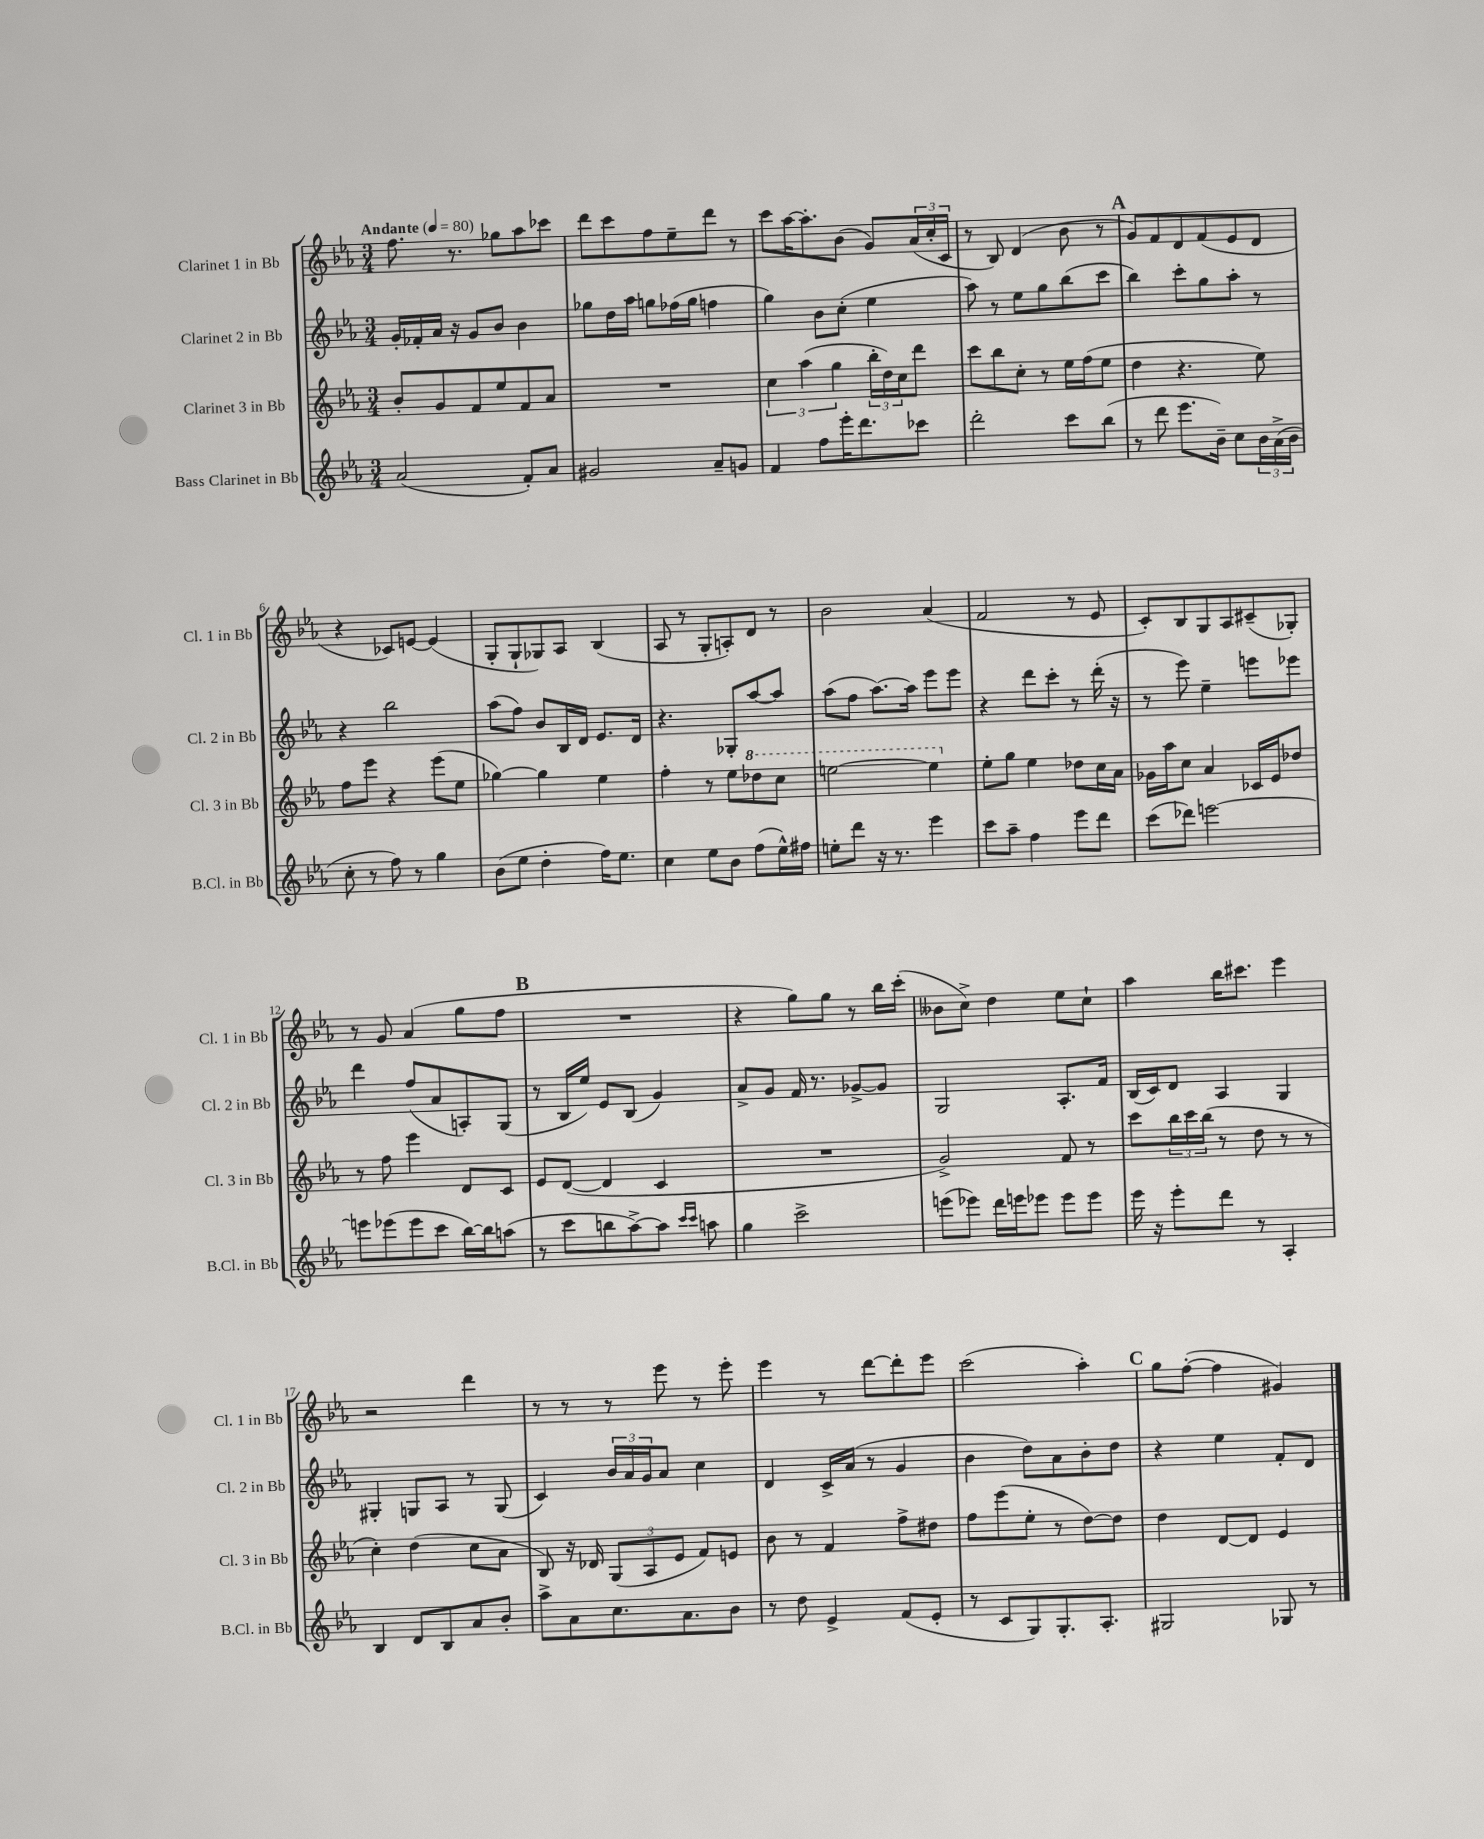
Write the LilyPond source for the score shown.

<<
\new StaffGroup <<
\new Staff = "s0" \with { instrumentName = "Clarinet 1 in Bb" shortInstrumentName = "Cl. 1 in Bb" } {
    \clef treble \key ees \major \numericTimeSignature \time 3/4 \tempo "Andante" 4 = 80
    f''8. r8. ges''8 aes''8 ces'''8 |
    d'''8 c'''8 f''8 ees''8-- d'''8 r8 |
    c'''8 aes''16~ aes''8.-. bes'8( g'8) \tuplet 3/2 { aes'16( c''16-. c'16 } |
    r8 bes8) d'4( bes'8 r8 |
    \mark \markup { \bold "A" } g'8) f'8 d'8 f'8( ees'8 d'8 |
    r4 ces'8) e'8~ e'4( |
    g8-. g8-! ges8) aes8 bes4( |
    aes8 r8 g8-. a8-.) d'8 r8 |
    bes'2 aes'4( |
    f'2 r8 ees'8 |
    c'8-.) bes8 g8 aes8 cis'8--( ges8-.) |
    r8 g'8 aes'4( g''8 f''8 |
    \mark \markup { \bold "B" } R2. |
    r4 g''8) g''8 r8 bes''16 c'''16-.( |
    beses'8 c''8->) d''4 ees''8 c''8-! |
    aes''4 bes''16 cis'''8. ees'''4 |
    r2 d'''4 |
    r8 r8 r8 ees'''8 r8 ees'''8-. |
    ees'''4 r8 d'''8~ d'''8-. ees'''8 |
    c'''2( aes''4-.) |
    \mark \markup { \bold "C" } g''8 f''8~-.( f''4 gis'4) \bar "|." |
}
\new Staff = "s1" \with { instrumentName = "Clarinet 2 in Bb" shortInstrumentName = "Cl. 2 in Bb" } {
    \clef treble \key ees \major \numericTimeSignature \time 3/4
    g'16-. fes'16-. aes'16 r16 g'8 bes'8 bes'4 |
    ges''8 d''16 aes''16 g''8 fes''16( g''16 f''4 |
    g''4) bes'8 c''8-.( ees''4 |
    aes''8) r8 ees''8 g''8 bes''8( c'''8 |
    \mark \markup { \bold "A" } bes''4) c'''8-. g''8 aes''8-. r8 |
    r4 bes''2 |
    aes''8( f''8) bes'8 bes16 d'16 ees'8. d'16 |
    r4. ges8-. aes''8~ aes''8 |
    aes''8( f''8 aes''8.~) aes''16 ees'''8 ees'''8 |
    r4 d'''8 c'''8-. r8 d'''16-.( r16 |
    r8 ees'''8) ees''4-- e'''8 ees'''8 |
    d'''4 f''8( aes'8 a8-.) g8( |
    \mark \markup { \bold "B" } r8 bes16 ees''16) ees'8 bes8( g'4) |
    aes'8-> g'8 f'16 r8. ges'8~-> ges'8 |
    g2 aes8.-. f'16 |
    bes16( c'16) d'8 aes4 g4 |
    gis4-. g8 aes8 r8 g8( |
    c'4) \tuplet 3/2 { bes'16 aes'16 g'16 } aes'8 c''4 |
    d'4 c'16-> aes'16( r8 g'4 |
    bes'4 d''8) aes'8 bes'8-. d''8 |
    \mark \markup { \bold "C" } r4 ees''4 f'8-. d'8 \bar "|." |
}
\new Staff = "s2" \with { instrumentName = "Clarinet 3 in Bb" shortInstrumentName = "Cl. 3 in Bb" } {
    \clef treble \key ees \major \numericTimeSignature \time 3/4
    bes'8-. g'8 f'8 ees''8 f'8 aes'8 |
    R2. |
    \tuplet 3/2 { c''4 aes''4( g''4 } \tuplet 3/2 { bes''16-. d''16) c''16 } d'''8 |
    c'''8 bes''8 c''8-. r8 ees''16 f''16( ees''8 |
    \mark \markup { \bold "A" } d''4 r4. ees''8) |
    f''8 ees'''8 r4 ees'''8( ees''8 |
    ges''4~) ges''4 ees''4 |
    f''4-. r8 ees''8 \ottava #1 des'''8 c'''8 |
    e'''2~ e'''4 \ottava #0 |
    ees''8-. g''8 ees''4 des''8 c''16 aes'16 |
    ges'16 aes''16 c''8 aes'4 ces'16 ees'16 des''8 |
    r8 f''8 ees'''4 d'8 c'8 |
    \mark \markup { \bold "B" } ees'8 d'8~( d'4 c'4 |
    R2. |
    g'2->) f'8 r8 |
    c'''8 \tuplet 3/2 { bes''16 c'''16 bes''16( } r8 d''8 r8 r8 |
    c''4-.) d''4( c''8 aes'8 |
    bes8) r16 des'16 \tuplet 3/2 { g8( aes8 ees'8 } f'8) e'8 |
    bes'8 r8 f'4 f''8-> dis''8 |
    f''8 ees'''8( ees''8-. r8 d''8~) d''8 |
    \mark \markup { \bold "C" } d''4 d'8~ d'8 ees'4 \bar "|." |
}
\new Staff = "s3" \with { instrumentName = "Bass Clarinet in Bb" shortInstrumentName = "B.Cl. in Bb" } {
    \clef treble \key ees \major \numericTimeSignature \time 3/4
    aes'2( f'8-.) aes'8 |
    gis'2 aes'8-- g'8 |
    f'4 f''8 ees'''16-. d'''8. ces'''8 |
    d'''2-. c'''8 bes''8( |
    \mark \markup { \bold "A" } r8 d'''8 ees'''8. bes'16--) c''8 \tuplet 3/2 { bes'16 aes'16->( bes'16 } |
    c''8-. r8 f''8) r8 g''4 |
    bes'8( ees''8 d''4-. f''16) ees''8. |
    c''4 ees''8 bes'8 f''8( ees''16-^) fis''16 |
    e''8-. d'''8 r16 r8. ees'''4 |
    c'''8 aes''8-- f''4 ees'''8 d'''8 |
    c'''8( des'''8) e'''2~ |
    e'''8 ees'''8( ees'''8 c'''8 bes''16~) bes''16 a''8( |
    \mark \markup { \bold "B" } r8 c'''8 b''8 aes''8~->) aes''8 \grace { c'''16 c'''16 } a''8 |
    g''4 c'''2-> |
    e'''8( ees'''8) d'''16 e'''16 ees'''8 ees'''8 ees'''8 |
    ees'''16 r16 ees'''8-. d'''8 r8 aes4-. |
    bes4 d'8 bes8 aes'8 bes'8-. |
    aes''8-> aes'8 c''8. aes'8. bes'8 |
    r8 d''8 ees'4-> f'8( ees'8-. |
    r8 c'8 g8) g8.-. aes8.-. |
    \mark \markup { \bold "C" } gis2 ges8 r8 \bar "|." |
}
>>
>>
